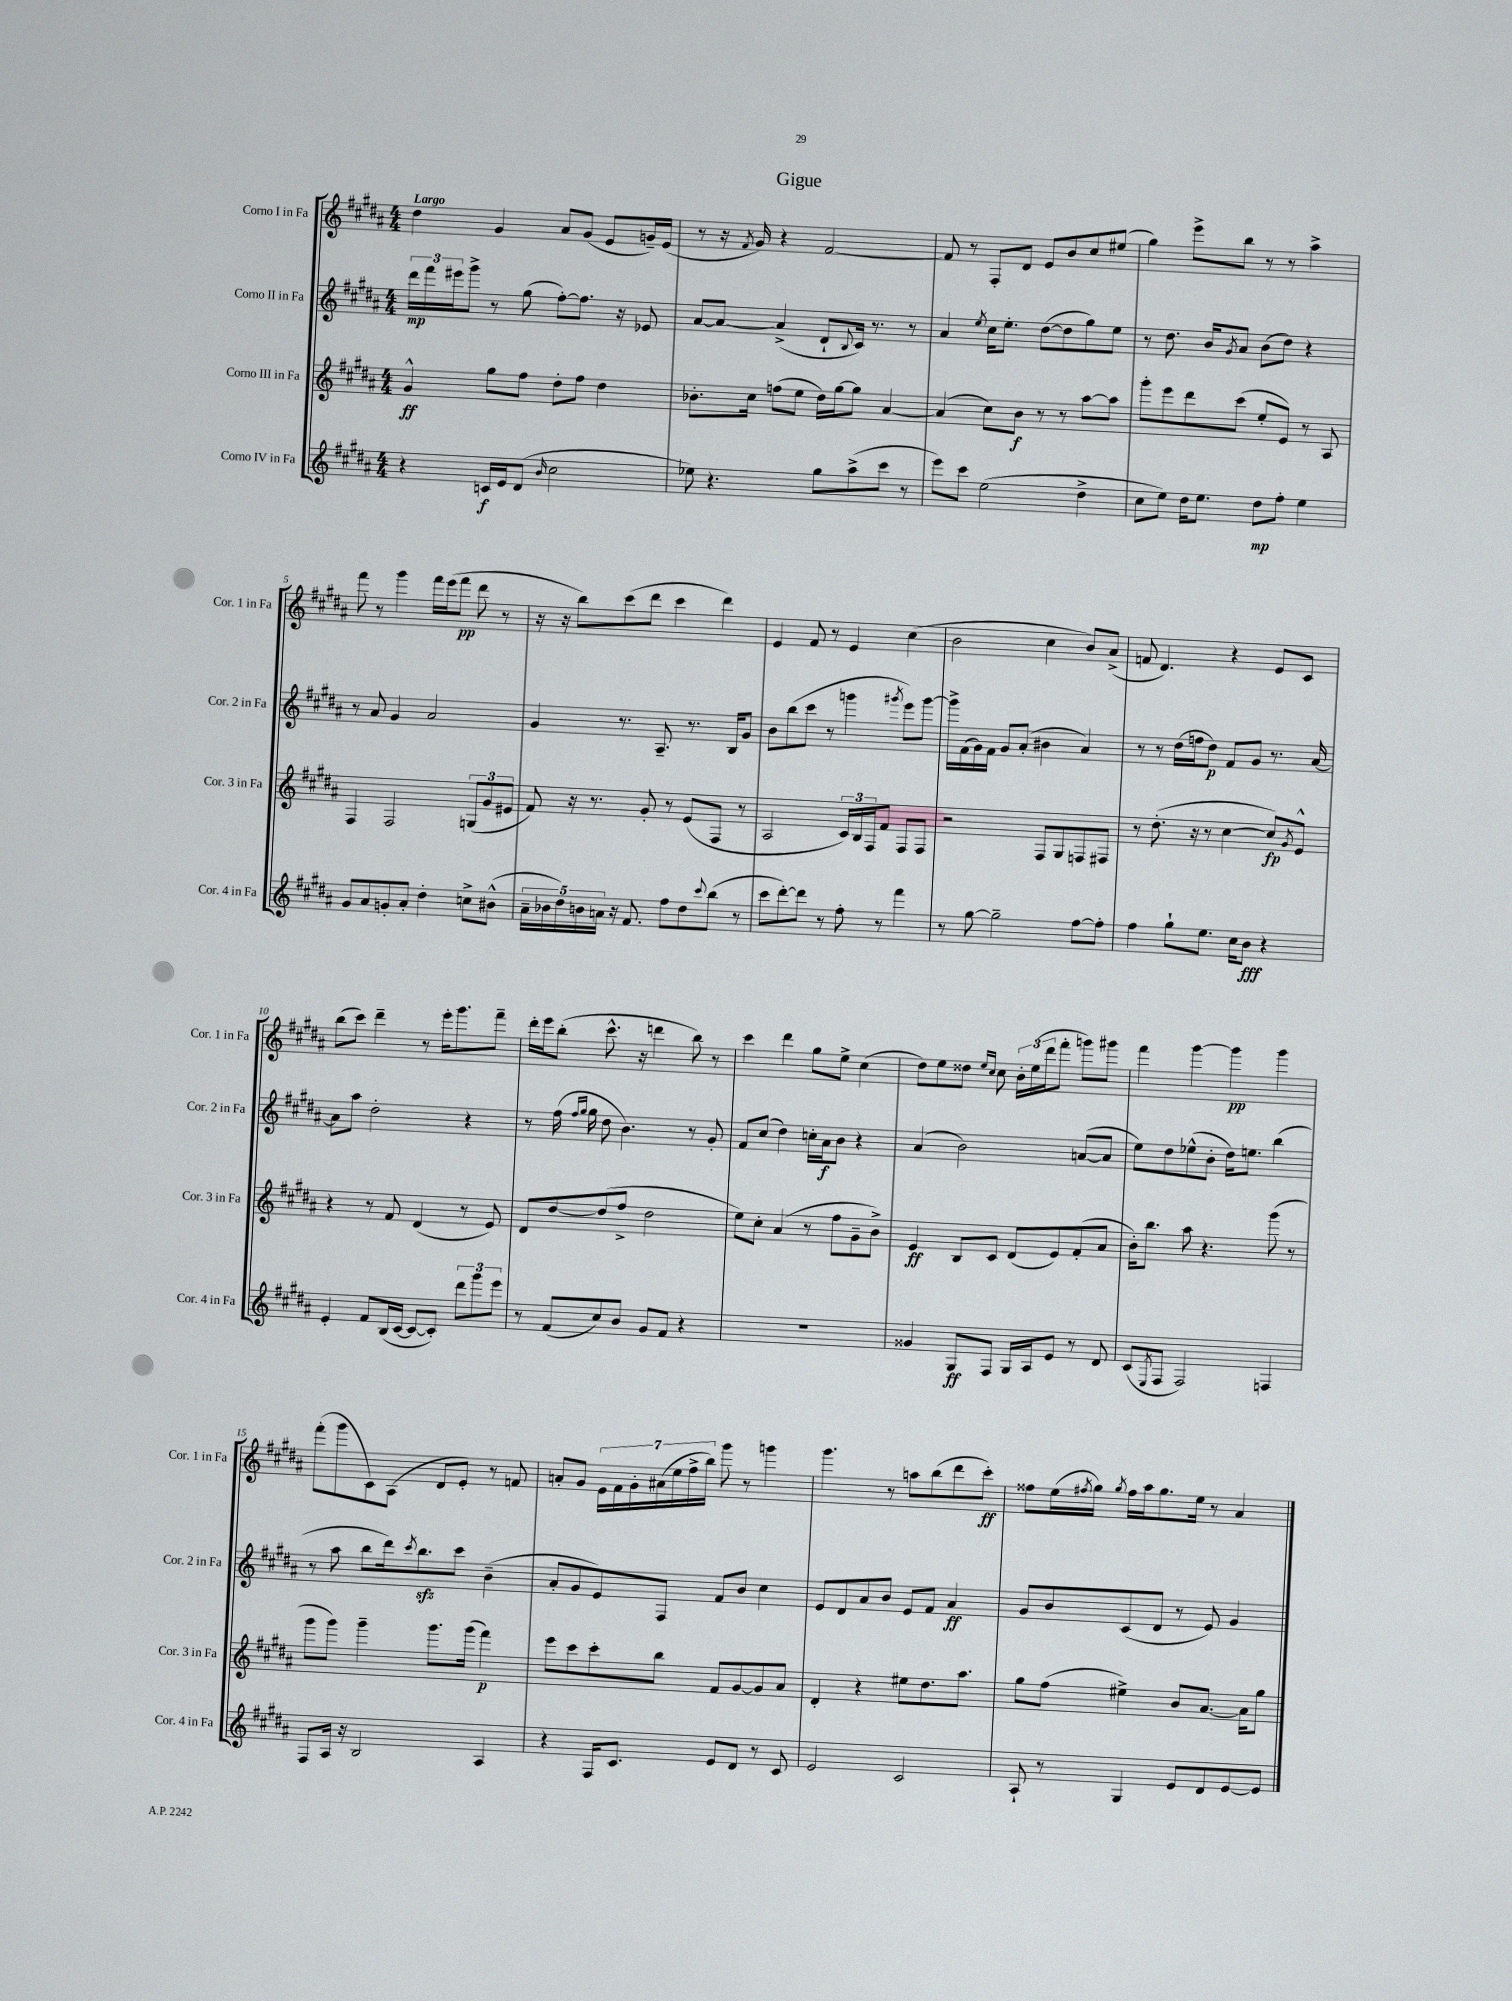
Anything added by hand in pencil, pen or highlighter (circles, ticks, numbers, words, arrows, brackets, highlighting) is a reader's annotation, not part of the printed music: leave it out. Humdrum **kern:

**kern	**dynam	**kern	**dynam	**kern	**dynam	**kern	**dynam
*part4	*part4	*part3	*part3	*part2	*part2	*part1	*part1
*staff4	*staff4	*staff3	*staff3	*staff2	*staff2	*staff1	*staff1
*I"Corno IV in Fa	*	*I"Corno III in Fa	*	*I"Corno II in Fa	*	*I"Corno I in Fa	*
*I'Cor. 4 in Fa	*	*I'Cor. 3 in Fa	*	*I'Cor. 2 in Fa	*	*I'Cor. 1 in Fa	*
*clefG2	*	*clefG2	*	*clefG2	*	*clefG2	*
*k[f#c#g#d#a#]	*	*k[f#c#g#d#a#]	*	*k[f#c#g#d#a#]	*	*k[f#c#g#d#a#]	*
*M4/4	*	*M4/4	*	*M4/4	*	*M4/4	*
=1	=1	=1	=1	=1	=1	=1	=1
!	!	!	!	!	!	!LO:TX:a:B:t=Largo	!
4r	.	4g#^^/	ff	24ddd#\LL	mp	4dd#\	.
.	.	.	.	24fff#\	.	.	.
.	.	.	.	24eee#X\J	.	.	.
.	.	.	.	8ggg#^\J	.	.	.
16cn/LL	f	8gg#\L	.	8r	.	4g#/	.
16e/J	.	.	.	.	.	.	.
(8d#/J	.	8ff#\J	.	(8gg#\	.	.	.
16qqb/	.	.	.	.	.	.	.
2cc#\	.	8dd#'\L	.	[8ff#'\L)	.	8a#/L	.
.	.	8ff#\J	.	8.ff#\J]	.	(8g#/J	.
.	.	4dd#\	.	.	.	8e/L	.
.	.	.	.	16r	.	.	.
.	.	.	.	8e-X/	.	16gn~/L)	.
.	.	.	.	.	.	(16e/JJ	.
=2	=2	=2	=2	=2	=2	=2	=2
8ee-X\)	.	8.b-X'\L	.	[8a#/L	.	8r	.
4.r	.	.	.	8a#/J_	.	16r	.
.	.	.	.	.	.	8qf#/	.
.	.	16cc#\Jk	.	.	.	16g#/)	.
.	.	(8ffn\L	.	(4a#^/]	.	4r	.
.	.	8ee\J	.	.	.	.	.
8gg#\L	.	16dd#\LL)	.	8d#`/L	.	[2f#/	.
.	.	[16gg#\J	.	.	.	.	.
.	.	.	.	8qqB/	.	.	.
(8aa#^\	.	8gg#\J]	.	16c#/Jk)	.	.	.
.	.	.	.	8.r	.	.	.
8ccc#\J	.	[4a#/	.	.	.	.	.
8r	.	.	.	8r	.	.	.
=3	=3	=3	=3	=3	=3	=3	=3
8eee\L)	.	(4a#/]	.	4a#/	.	8f#/]	.
8ccc#\J	.	.	.	.	.	8r	.
.	.	.	.	8qee/	.	.	.
(2ee\	.	8cc#\L)	.	16cc#\KL	.	8F#'/L	.
.	.	.	.	8.ee'\J	.	.	.
.	.	8b\J	f	.	.	8d#/J	.
.	.	8r	.	([8dd#\L	.	8e/L	.
.	.	8r	.	8dd#\]	.	8b/	.
4dd#^\	.	[8aa#\L	.	8gg#\)	.	8cc#/	.
.	.	8aa#\J]	.	8ee\J	.	(8ee#X/J	.
=4	=4	=4	=4	=4	=4	=4	=4
8cc#\L	.	8ggg#'\L	.	8r	.	4gg#\)	.
8ee\J)	.	8eee\	.	8.dd#\	.	.	.
16dd#\KL	.	8ddd#\	.	.	.	8eee^\L	.
8.ee\J	.	.	.	16b/KL	.	.	.
.	.	.	.	8qg#/	.	.	.
.	.	(8ccc#\J	.	8a#/J	.	8bb\J	.
8dd#\L	mp	8ee'/L	.	(8b\L	.	8r	.
8ff#'\J	.	8e/J)	.	8dd#\J)	.	8r	.
4ee\	.	8r	.	4r	.	4aa#^\	.
.	.	8A#/	.	.	.	.	.
!!LO:LB:g=z
=5	=5	=5	=5	=5	=5	=5	=5
8g#/L	.	4F#/	.	8r	.	8fff#\	.
8a#/	.	.	.	8a#/	.	8r	.
8gn'/	.	2F#/	.	4g#/	.	4ggg#\	.
8a#'/J	.	.	.	.	.	.	.
4dd#'\	.	.	.	2a#/	.	16fff#\LL	.
.	.	.	.	.	.	(16eee\J	.
.	.	.	.	.	.	8fff#\J	pp
8ccn^\L	.	(12Gn/L	.	.	.	8ddd#\	.
.	.	12g#/	.	.	.	.	.
(8b#X^^\J	.	.	.	.	.	8r	.
.	.	12e#X/J	.	.	.	.	.
=6	=6	=6	=6	=6	=6	=6	=6
20a#~\LL	.	8f#/)	.	4g#/	.	16r	.
20b-X\	.	.	.	.	.	.	.
.	.	.	.	.	.	16r	.
20dd#\)	.	.	.	.	.	.	.
.	.	16r	.	.	.	8bb\L)	.
20bn\	.	.	.	.	.	.	.
.	.	8.r	.	.	.	.	.
20an\JJ	.	.	.	.	.	.	.
16r	.	.	.	8.r	.	(8ccc#\	.
8.f#/	.	.	.	.	.	.	.
.	.	8g#'/	.	.	.	8ddd#\J	.
.	.	.	.	8.A#~/	.	.	.
8ff#\L	.	8r	.	.	.	4ccc#\	.
8dd#\	.	(8e/L	.	8.r	.	.	.
8qqccc#/	.	.	.	.	.	.	.
(8bb\J	.	8F#/J	.	.	.	4ddd#\)	.
.	.	.	.	16B/KL	.	.	.
8r	.	8r	.	8g#/J	.	.	.
=7	=7	=7	=7	=7	=7	=7	=7
8ccc#\L	.	2A#/	.	8b\L	.	4e/	.
[8ddd#'\)	.	.	.	(8bb\	.	.	.
8ddd#\J]	.	.	.	8ccc#\J	.	8f#/	.
8r	.	.	.	8r	.	8r	.
8ff#'\	.	24c#/LL)	.	4gggn\	.	4e/	.
.	.	24B/	.	.	.	.	.
.	.	24F#/J	.	.	.	.	.
8r	.	8f#/J	.	.	.	.	.
.	.	.	.	8qggg#X/	.	.	.
4fff#\	.	8F#/L	.	8eee\L)	.	(4cc#\	.
.	.	8F#/J	.	[8ggg#\J	.	.	.
=8	=8	=8	=8	=8	=8	=8	=8
8r	.	2r	.	16ggg#^\LL]	.	2b\	.
.	.	.	.	(16f#\	.	.	.
[8gg#\	.	.	.	16g#\)	.	.	.
.	.	.	.	16f#\JJ	.	.	.
2gg#~\]	.	.	.	8g#/L	.	.	.
.	.	.	.	(8a#'/J	.	.	.
.	.	8F#/L	.	4b#X\	.	4cc#\	.
.	.	8G#/	.	.	.	.	.
[8ff#\L	.	8Fn/	.	4a#/)	.	8b/L)	.
8ff#'\J]	.	8F#X/J	.	.	.	(8a#^/J	.
=9	=9	=9	=9	=9	=9	=9	=9
4ff#\	.	8r	.	8r	.	8fn/	.
.	.	(8.dd#'\	.	8r	.	4.d#/)	.
8gg#`\L	.	.	.	(16dd#\LL	.	.	.
.	.	16r	.	16ffn\J	.	.	.
8.ee\J	.	8r	.	8dd#\J)	p	.	.
.	.	[4cc#\	.	8f#/L	.	4r	.
16cc#\KL	.	.	.	.	.	.	.
8b\J	fff	.	.	8g#/J	.	.	.
4r	.	8cc#/L])	fp	8.r	.	8e/L	.
.	.	8qg#/	.	.	.	.	.
.	.	8e^^/J	.	.	.	8c#/J	.
.	.	.	.	[16a#/	.	.	.
!!LO:LB:g=z
=10	=10	=10	=10	=10	=10	=10	=10
4e'/	.	4r	.	8a#\L]	.	(8bb\L	.
.	.	.	.	8aa#\J	.	8ccc#\J)	.
8f#/L	.	8r	.	2dd#'\	.	4ddd#~\	.
(16B/L	.	8f#/	.	.	.	.	.
[16c#/JJ	.	.	.	.	.	.	.
8c#/L_	.	(4d#/	.	.	.	8r	.
8c#'/J])	.	.	.	.	.	16eee'\KL	.
.	.	.	.	.	.	8.ggg#\	.
12ddd#\L	.	8r	.	4r	.	.	.
12ggg#\	.	.	.	.	.	.	.
.	.	8e/)	.	.	.	8fff#~\J	.
12eee\J	.	.	.	.	.	.	.
=11	=11	=11	=11	=11	=11	=11	=11
8r	.	8d#/L	.	8r	.	16ddd#'\LL	.
.	.	.	.	.	.	16eee\J	.
(8f#/L	.	[8dd#/	.	(16ff#\	.	(8bb'\J	.
.	.	.	.	16qqff#/LL	.	.	.
.	.	.	.	16qqgg#/JJ	.	.	.
.	.	.	.	16gg#\	.	.	.
8cc#/)	.	(8dd#/]	.	8dd#\	.	8.ccc#^^\	.
8b/J	.	8ff#^/J	.	4.b\)	.	.	.
.	.	.	.	.	.	16r	.
8g#/L	.	2dd#\	.	.	.	4dddn\	.
8f#/J	.	.	.	.	.	.	.
4r	.	.	.	8r	.	8bb\)	.
.	.	.	.	8g#'/	.	8r	.
=12	=12	=12	=12	=12	=12	=12	=12
1r	.	8ee\L)	.	8f#/L	.	4ccc#\	.
.	.	8cc#'\J	.	(8cc#/J	.	.	.
.	.	(4a#/	.	4dd#\)	.	4ddd#\	.
.	.	8r	.	16ccn'\LL	.	8gg#\L	.
.	.	.	.	16a#\J	f	.	.
.	.	8ff#\L	.	8b\J	.	8ee^\J	.
.	.	8g#~\	.	4r	.	(4cc#\	.
.	.	8b^\J)	.	.	.	.	.
=13	=13	=13	=13	=13	=13	=13	=13
4g##X/	.	4e/	ff	(4a#/	.	8dd#\L)	.
.	.	.	.	.	.	8ee\	.
8G#/L	ff	8B/L	.	2b\)	.	8dd##X\J	.
.	.	.	.	.	.	16qqee/LL	.
.	.	.	.	.	.	16qqcc#/JJ	.
8F#/J	.	8c#/J	.	.	.	8cc#\	.
16G#/LL	.	(8d#/L	.	.	.	24b'\LL	.
.	.	.	.	.	.	(24ee\	.
16A#/J	.	.	.	.	.	.	.
.	.	.	.	.	.	24ddd#\J	.
8e/J	.	8e/)	.	.	.	8fff#'\J	.
8r	.	(8f#'/	.	([8an/L	.	8gggn\L)	.
8d#/	.	8a#/J	.	8a/J]	.	8ggg#X\J	.
=14	=14	=14	=14	=14	=14	=14	=14
(8c#/L	.	16b'\KL)	.	8ee\L)	.	4fff#\	.
.	.	8.bb\J	.	.	.	.	.
8qE/	.	.	.	.	.	.	.
8F#/J	.	.	.	8dd#\	.	.	.
2F#/)	.	8aa#\	.	(8ee-X^^\	.	[4ggg#\	.
.	.	4.r	.	8b'\J	.	.	.
.	.	.	.	16dd#\KL)	.	4ggg#\]	pp
.	.	.	.	8.een\J	.	.	.
4Fn/	.	(8ggg#\	.	(4bb\	.	4ggg#\	.
.	.	8r	.	.	.	.	.
!!LO:LB:g=z
=15	=15	=15	=15	=15	=15	=15	=15
8F#/L	.	8ggg#\L	.	8r	.	(8fff#'\L	.
16A#/Jk	.	8ggg#\J)	.	8aa#\	.	8ggg#\	.
16r	.	.	.	.	.	.	.
2B/	.	4ggg#~\	.	8bb\L	.	8c#\)	.
.	.	.	.	16ddd#\k)	.	(8A#\J	.
.	.	.	.	8qccc#/	.	.	.
.	.	.	.	8.bbzz\	.	.	.
.	.	8.ggg#\L	.	.	.	8d#/L	.
.	.	.	.	8ccc#\J	.	8e'/J)	.
.	.	(16ggg#\Jk	.	.	.	.	.
4A#/	.	4fff#\)	p	(4b~\	.	8r	.
.	.	.	.	.	.	8fn/	.
=16	=16	=16	=16	=16	=16	=16	=16
4r	.	8eee\L	.	8a#'/L	.	8an'/L	.
.	.	8ccc#\	.	8g#/	.	8g#/J	.
16F#/KL	.	8ccc#'\	.	8e/)	.	28e\LL	.
.	.	.	.	.	.	28f#\	.
8.c#/J	.	.	.	.	.	.	.
.	.	.	.	.	.	28g#'\	.
.	.	.	.	.	.	(28a#X\	.
.	.	8bb\J	.	8F#/J	.	.	.
.	.	.	.	.	.	28ee\	.
.	.	.	.	.	.	28ff#^\	.
.	.	.	.	.	.	28bb\JJ)	.
8e/L	.	8f#/L	.	8f#/L	.	8ggg#\	.
8d#/J	.	[8g#/	.	8b/J	.	8r	.
8r	.	8g#/]	.	4cc#\	.	4gggn\	.
8c#/	.	8a#/J	.	.	.	.	.
=17	=17	=17	=17	=17	=17	=17	=17
2e/	.	4d#'/	.	8e/L	.	4.ggg#\	.
.	.	.	.	8d#/	.	.	.
.	.	4r	.	8a#/	.	.	.
.	.	.	.	8b/J	.	8r	.
2c#/	.	8ee#X\L	.	8e/L	.	8aan\L	.
.	.	8.dd#\	.	8f#/J	.	(8bb\	.
.	.	.	.	4a#/	ff	8ddd#\	.
.	.	8.aa#\J	.	.	.	.	.
.	.	.	.	.	.	8ccc#'\J)	ff
=18	=18	=18	=18	=18	=18	=18	=18
8A#`/	.	8gg#\L	.	8g#/L	.	8ff##X\L	.
8r	.	(8ff#\J	.	8b/	.	(16ee\L	.
.	.	.	.	.	.	8qff#X/	.
.	.	.	.	.	.	16gg#\JJ)	.
.	.	.	.	.	.	8qgg#/	.
4G#/	.	4ee#X^\)	.	(8c#/	.	16ff#\LL	.
.	.	.	.	.	.	16aa#\J	.
.	.	.	.	8d#/J	.	8.gg#\	.
8e/L	.	8b/L	.	8r	.	.	.
.	.	.	.	.	.	16ee\Jk	.
8d#/	.	[8.a#/J	.	8e/)	.	8r	.
[8e/	.	.	.	4g#/	.	4a#/	.
.	.	16a#\KL]	.	.	.	.	.
8e/J]	.	8gg#\J	.	.	.	.	.
==	==	==	==	==	==	==	==
*-	*-	*-	*-	*-	*-	*-	*-
